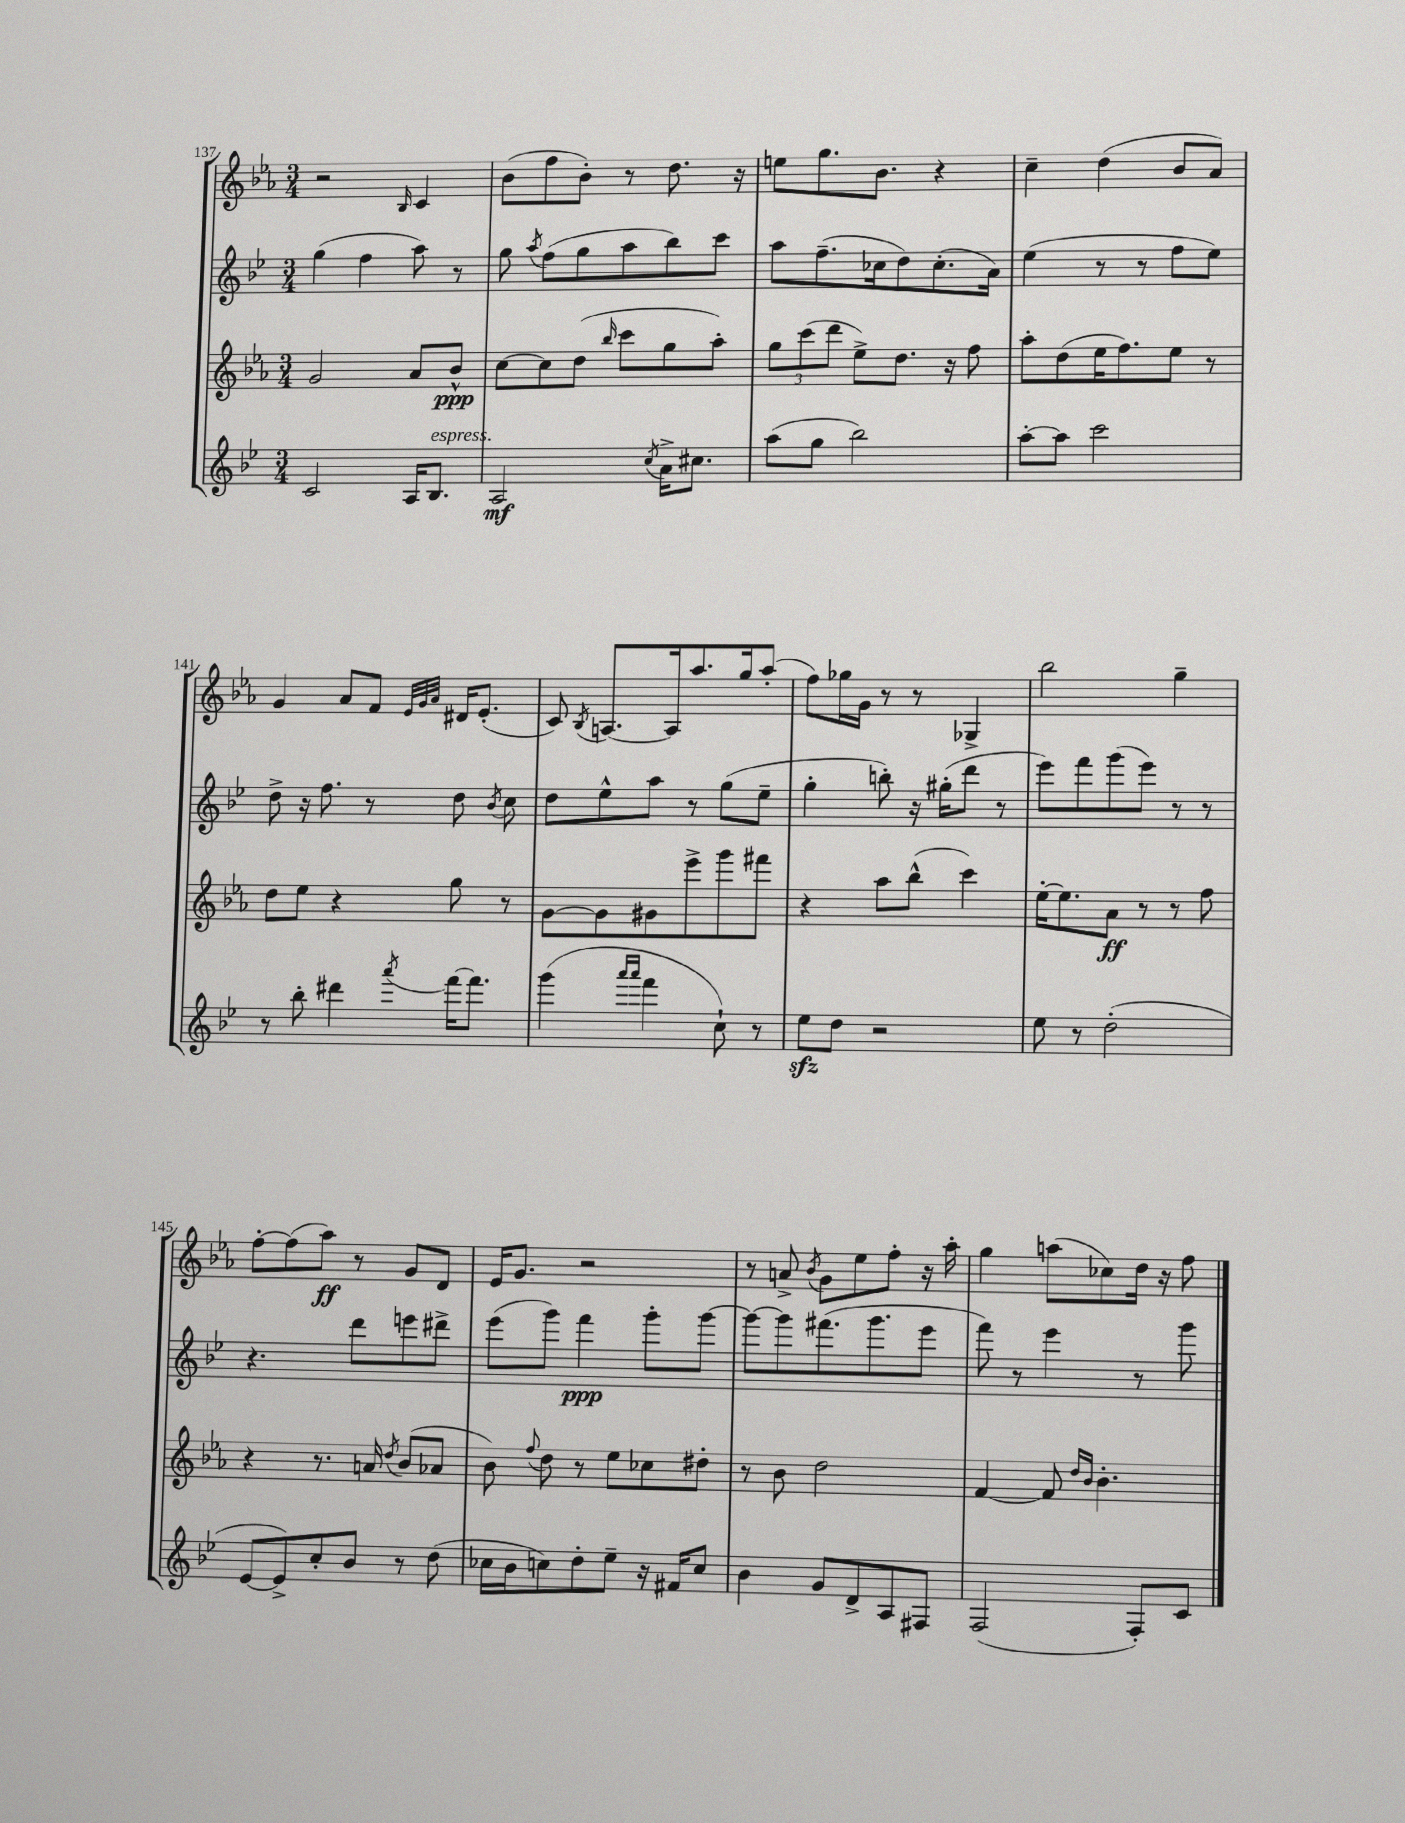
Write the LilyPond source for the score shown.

<<
\new StaffGroup <<
\new Staff = "s0" {
    \clef treble \key ees \major \numericTimeSignature \time 3/4
    \autoBeamOff r2 \grace { bes16 } c'4 |
    bes'8[( f''8 bes'8]-.) r8 d''8. r16 |
    e''8[ g''8. bes'8.] r4 |
    c''4-- d''4( bes'8[ aes'8]) |
    g'4 aes'8[ f'8] \grace { ees'32[ g'32 aes'32] } dis'16[ ees'8.]-.( |
    c'8) \acciaccatura { bes8 } a8.[~ a16 aes''8. g''16 aes''8]-.( |
    f''8[) ges''16 g'16] r8 r8 ges4-> |
    bes''2 g''4-- |
    f''8[~-. f''8( aes''8]\ff) r8 g'8[ d'8] |
    ees'16[ g'8.] r2 |
    r8 a'8-> \acciaccatura { bes'8 } g'8[ ees''8 f''8]-. r16 aes''16-. |
    g''4 a''8[( ces''8) d''16] r16 f''8 \bar "|." |
}
\new Staff = "s1" {
    \clef treble \key bes \major \numericTimeSignature \time 3/4
    \autoBeamOff g''4( f''4 a''8) r8 |
    g''8 \acciaccatura { a''8 } f''8[( g''8 a''8 bes''8) c'''8] |
    a''8[ f''8.--( ces''16 d''8) ces''8.-.( a'16]) |
    ees''4( r8 r8 f''8[ ees''8]) |
    d''8-> r16 f''8. r8 d''8 \acciaccatura { bes'8 } c''8 |
    d''8[ ees''8-^ a''8] r8 g''8[( ees''8]-- |
    g''4-. b''8-.) r16 gis''16[-.( d'''8] r8 |
    ees'''8[) f'''8 g'''8( ees'''8]) r8 r8 |
    r4. d'''8[ e'''8 dis'''8]-> |
    ees'''8[( g'''8]) f'''4\ppp g'''8[-. g'''8]~ |
    g'''8[~ g'''8 fis'''8.( g'''8. ees'''8] |
    f'''8) r8 ees'''4 r8 g'''8 \bar "|." |
}
\new Staff = "s2" {
    \clef treble \key ees \major \numericTimeSignature \time 3/4
    \autoBeamOff g'2 aes'8[ bes'8]-^\ppp |
    c''8[~ c''8 d''8]( \grace { bes''16 } c'''8[ g''8 aes''8]-.) |
    \tuplet 3/2 { g''8[ c'''8( d'''8] } ees''8[->) d''8.] r16 f''8 |
    aes''8[-. d''8( ees''16 f''8.) ees''8] r8 |
    d''8[ ees''8] r4 g''8 r8 |
    g'8[~ g'8 gis'8 ees'''8-> g'''8 fis'''8] |
    r4 aes''8[ bes''8]-^( c'''4) |
    ees''16[~-. ees''8. aes'8]\ff r8 r8 f''8 |
    r4 r8. a'16 \acciaccatura { d''8 } bes'8[( aes'8] |
    bes'8) \appoggiatura { f''8 } d''8 r8 ees''8[ ces''8 dis''8]-. |
    r8 bes'8 d''2 |
    f'4~ f'8 \grace { d''16[ bes'16] } bes'4.-. \bar "|." |
}
\new Staff = "s3" {
    \clef treble \key bes \major \numericTimeSignature \time 3/4
    \autoBeamOff c'2 a16[ bes8.]^\markup { \italic "espress." } |
    a2\mf \acciaccatura { c''8 } a'16[-> cis''8.] |
    a''8[( g''8] bes''2) |
    a''8[~-. a''8] c'''2 |
    r8 bes''8-. dis'''4 \acciaccatura { a'''8 } f'''16[~ f'''8.] |
    g'''4( \grace { a'''16[ a'''16] } f'''4 c''8-!) r8 |
    ees''8[\sfz d''8] r2 |
    ees''8 r8 d''2-.( |
    ees'8[~ ees'8->) c''8-. bes'8] r8 d''8( |
    ces''16[ bes'16 c''8) d''8-. ees''8]-- r16 fis'16[ c''8] |
    bes'4 g'8[ d'8-> a8 fis8] |
    f2( f8[-.) c'8] \bar "|." |
}
>>
>>
\layout { \context { \Score currentBarNumber = #137 } }
